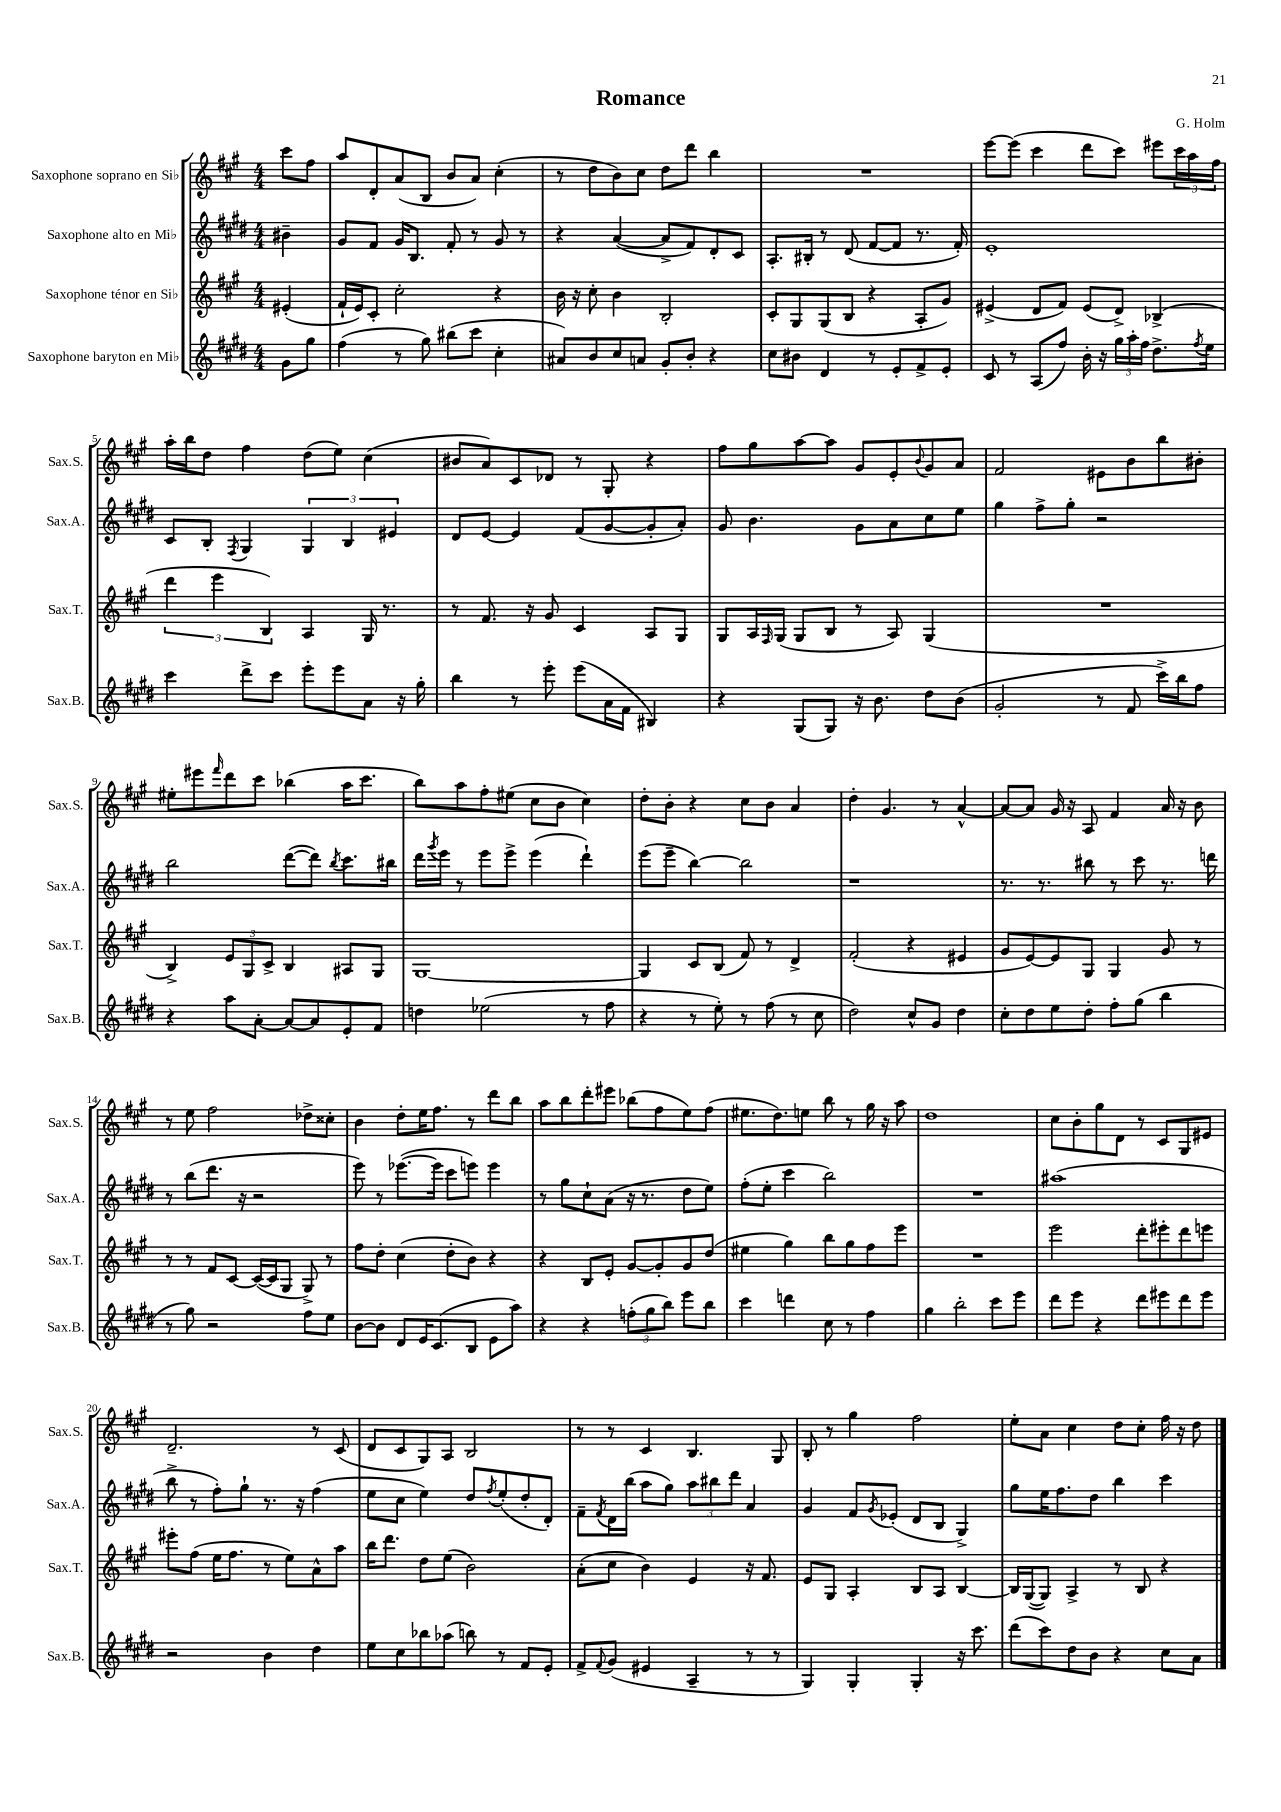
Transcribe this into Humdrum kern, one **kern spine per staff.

**kern	**kern	**kern	**kern
*staff4	*staff3	*staff2	*staff1
*clefG2	*clefG2	*clefG2	*clefG2
*k[f#c#g#d#]	*k[f#c#g#]	*k[f#c#g#d#]	*k[f#c#g#]
*M4/4	*M4/4	*M4/4	*M4/4
8g#	(4e#'	4b#~	8ccc#
8gg#	.	.	8ff#
=	=	=	=
(4ff#	16f#`	8g#	8aa
.	16e)	.	.
.	8c#'	8f#	8d'
8r	2cc#'	16g#	(8a
.	.	8.B	.
8gg#)	.	.	8B
(8bb#	.	8f#'	8b
8ccc#	.	8r	8a)
4cc#'	4r	8g#	(4cc#'
.	.	8r	.
=	=	=	=
8a#)	16b	4r	8r
.	16r	.	.
8b	8cc#'	.	8dd
8cc#	4b	([4a	8b)
8a	.	.	8cc#
8g#'	2B'	8a^]	8dd
8b'	.	8f#)	8ddd
4r	.	8d#'	4bb
.	.	8c#	.
=	=	=	=
8cc#	8c#'	8.A'	1r
8b#	8G#	.	.
.	.	16B#'	.
4d#	(8G#	8r	.
.	8B	(8d#	.
8r	4r	[8f#	.
8e'	.	8f#]	.
8f#^	8A'	8.r	.
8e'	8g#)	.	.
.	.	16f#')	.
=	=	=	=
8c#	(4e#^	1e'	[8eee
8r	.	.	(8eee]
(8A	8d	.	4ccc#
8ff#)	8f#)	.	.
16b'	(8e#	.	8ddd
16r	.	.	.
24gg#	8d^)	.	8ccc#)
24aa'	.	.	.
24ff#	.	.	.
8.dd#^	(4B-^	.	8eee#
.	.	.	24ccc#
.	.	.	24aa
8qff#	.	.	.
16ee	.	.	.
.	.	.	24ff#
=	=	=	=
4ccc#	6ddd	8c#	16aa'
.	.	.	16bb
.	.	8B'	8dd
.	6eee	.	.
.	.	8qF#	.
8ddd#^	.	4G#	4ff#
.	6B)	.	.
8ccc#	.	.	.
8eee'	4A	6G#	(8dd
8eee	.	.	8ee)
.	.	6B	.
8a	16G#	.	(4cc#
.	8.r	.	.
.	.	6e#	.
16r	.	.	.
16gg#'	.	.	.
=	=	=	=
4bb	8r	8d#	8b#
.	8.f#	[8e	8a)
8r	.	4e]	8c#
.	16r	.	.
8eee'	8g#	.	8d-
(8eee	4c#	(8f#	8r
16a	.	[8g#	8G#'
16f#	.	.	.
4B#)	8A	8g#']	4r
.	8G#	8a')	.
=	=	=	=
4r	8G#	8g#	8ff#
.	16A	4.b	8gg#
.	16qqF#	.	.
.	(16G#	.	.
(8G#	8G#	.	[8aa
8G#)	8B	.	8aa]
16r	8r	8g#	8g#
8.b	.	.	.
.	8A)	8a	8e'
.	.	.	8qqb
8dd#	(4G#	8cc#	8g#
(8b	.	8ee	8a
=	=	=	=
2g#'	1r	4gg#	2f#
.	.	8ff#^	.
.	.	8gg#'	.
8r	.	2r	8e#
8f#	.	.	8b
16ccc#^)	.	.	8bb
16bb	.	.	.
8ff#	.	.	8b#'
=	=	=	=
4r	4B^)	2bb	8ee#'
.	.	.	8eee#
.	.	.	16qqfff#
8aa	12e	.	8ddd
.	12G#	.	.
[8a'	.	.	8ccc#
.	12c#^	.	.
8a_	4B	([8ddd#	(4bb-
8a]	.	8ddd#])	.
.	.	8qbb	.
8e'	8A#	8.ccc#	16aa
.	.	.	8.ccc#
8f#	8G#	.	.
.	.	16bb#	.
=	=	=	=
4dd	[1G#	16ddd#	8bb)
.	.	8qggg#	.
.	.	16eee	.
.	.	8r	8aa
(2ee-	.	8eee	8ff#'
.	.	8eee^	(8ee#
.	.	(4eee	8cc#
.	.	.	8b
8r	.	4ddd#`)	4cc#)
8ff#	.	.	.
=	=	=	=
4r	4G#]	(8eee	8dd'
.	.	8eee~	8b'
8r	8c#	[4bb)	4r
8ee')	(8B	.	.
8r	8f#)	2bb]	8cc#
(8ff#	8r	.	8b
8r	4d^	.	4a
8cc#	.	.	.
=	=	=	=
2dd#)	(2f#'	1r	4dd'
.	.	.	4.g#
8cc#^^	4r	.	.
8g#	.	.	8r
4dd#	4e#	.	[4a^^
=	=	=	=
8cc#'	8g#	8.r	8a_
8dd#	[8e)	.	8a]
.	.	8.r	.
8ee	8e]	.	16g#
.	.	.	16r
8dd#'	8G#	8bb#	8A
8ff#'	4G#	8r	4f#
(8gg#	.	8ccc#	.
4bb	8g#	8.r	16a
.	.	.	16r
.	8r	.	8b
.	.	16ddd	.
=	=	=	=
8r	8r	8r	8r
8gg#)	8r	(8bb	8ee
2r	8f#	8.ddd#	2ff#
.	[8c#	.	.
.	.	16r	.
.	(16c#_	2r	.
.	16c#]	.	.
.	8G#	.	.
8ff#	8G#^)	.	8dd-^
8ee	8r	.	8cc##'
=	=	=	=
[8b	8ff#	8eee)	4b
8b]	8dd'	8r	.
8d#	(4cc#	([8.eee-	8dd'
16e	.	.	16ee
(8.c#	.	16eee-]	8.ff#
.	8dd'	8ccc#	.
8B	8b)	8eee)	8r
8e	4r	4eee	8ddd
8aa)	.	.	8bb
=	=	=	=
4r	4r	8r	8aa
.	.	8gg#	8bb
4r	8B	8cc#`	8ddd'
.	8e'	(8a	8eee#
(12ff'	[8g#	16r	(8bb-
.	.	8.r	.
12gg#	.	.	.
.	8g#']	.	8ff#
12bb)	.	.	.
8eee	8g#	8dd#	8ee)
8bb	(8dd	8ee)	(8ff#
=	=	=	=
4ccc#	4ee#	(8ff#'	8.ee#
.	.	8ee'	.
.	.	.	8.dd)
4ddd	4gg#)	4ccc#	.
.	.	.	8ee
8cc#	8bb	2bb)	8bb
8r	8gg#	.	8r
4ff#	8ff#	.	16gg#
.	.	.	16r
.	8eee	.	8aa
=	=	=	=
4gg#	1r	1r	1dd
2bb'	.	.	.
8ccc#	.	.	.
8eee	.	.	.
=	=	=	=
8ddd#	2eee	(1aa#	8cc#
8eee	.	.	8b'
4r	.	.	8gg#
.	.	.	8d
8ddd#	8ddd'	.	8r
8eee#	8eee#'	.	8c#
8ddd#	8ddd	.	8G#
8eee#	8eee	.	8e#
=	=	=	=
2r	8eee#'	8bb^	2.d~
.	(8ff#	8r	.
.	16ee	8ff#')	.
.	8.ff#	.	.
.	.	8gg#`	.
4b	8r	8.r	.
.	8ee)	.	.
.	.	16r	.
4dd#	8a^^	(4ff#	8r
.	8aa	.	(8c#
=	=	=	=
8ee	16bb	8ee	8d
.	8.ddd	.	.
8cc#	.	8cc#	8c#
8bb-	8dd	4ee)	8G#)
(8aa-	(8ee	.	8A
8bb)	2b)	8dd#	2B
.	.	8qff#	.
8r	.	(8ee'	.
8f#	.	8dd#'	.
8e'	.	8d#')	.
=	=	=	=
8f#^	(8a'	8f#~	8r
8qqf#	.	8qf#	.
(8g#	8cc#	16d#	8r
.	.	(16bb	.
4e#	4b)	8aa	4c#
.	.	8gg#)	.
4A~	4e	12aa	4.B
.	.	12bb#	.
.	.	12ddd#	.
8r	16r	4a	.
.	8.f#	.	.
8r	.	.	8G#
=	=	=	=
4G#)	8e	4g#	8B'
.	8G#	.	8r
4G#'	4A'	8f#	4gg#
.	.	8qg#	.
.	.	(8e-'	.
4G#'	8B	8d#	2ff#
.	8A	8B	.
16r	[4B	4G#^)	.
8.ccc#	.	.	.
=	=	=	=
(8ddd#	16B]	8gg#	8ee'
.	([16G#	.	.
8ccc#)	8G#])	16ee	8a
.	.	8.ff#	.
8dd#	4A^	.	4cc#
8b	.	8dd#	.
4r	8r	4bb	8dd
.	8B	.	8cc#'
8cc#	4r	4ccc#	16ff#
.	.	.	16r
8a	.	.	8dd
==	==	==	==
*-	*-	*-	*-
